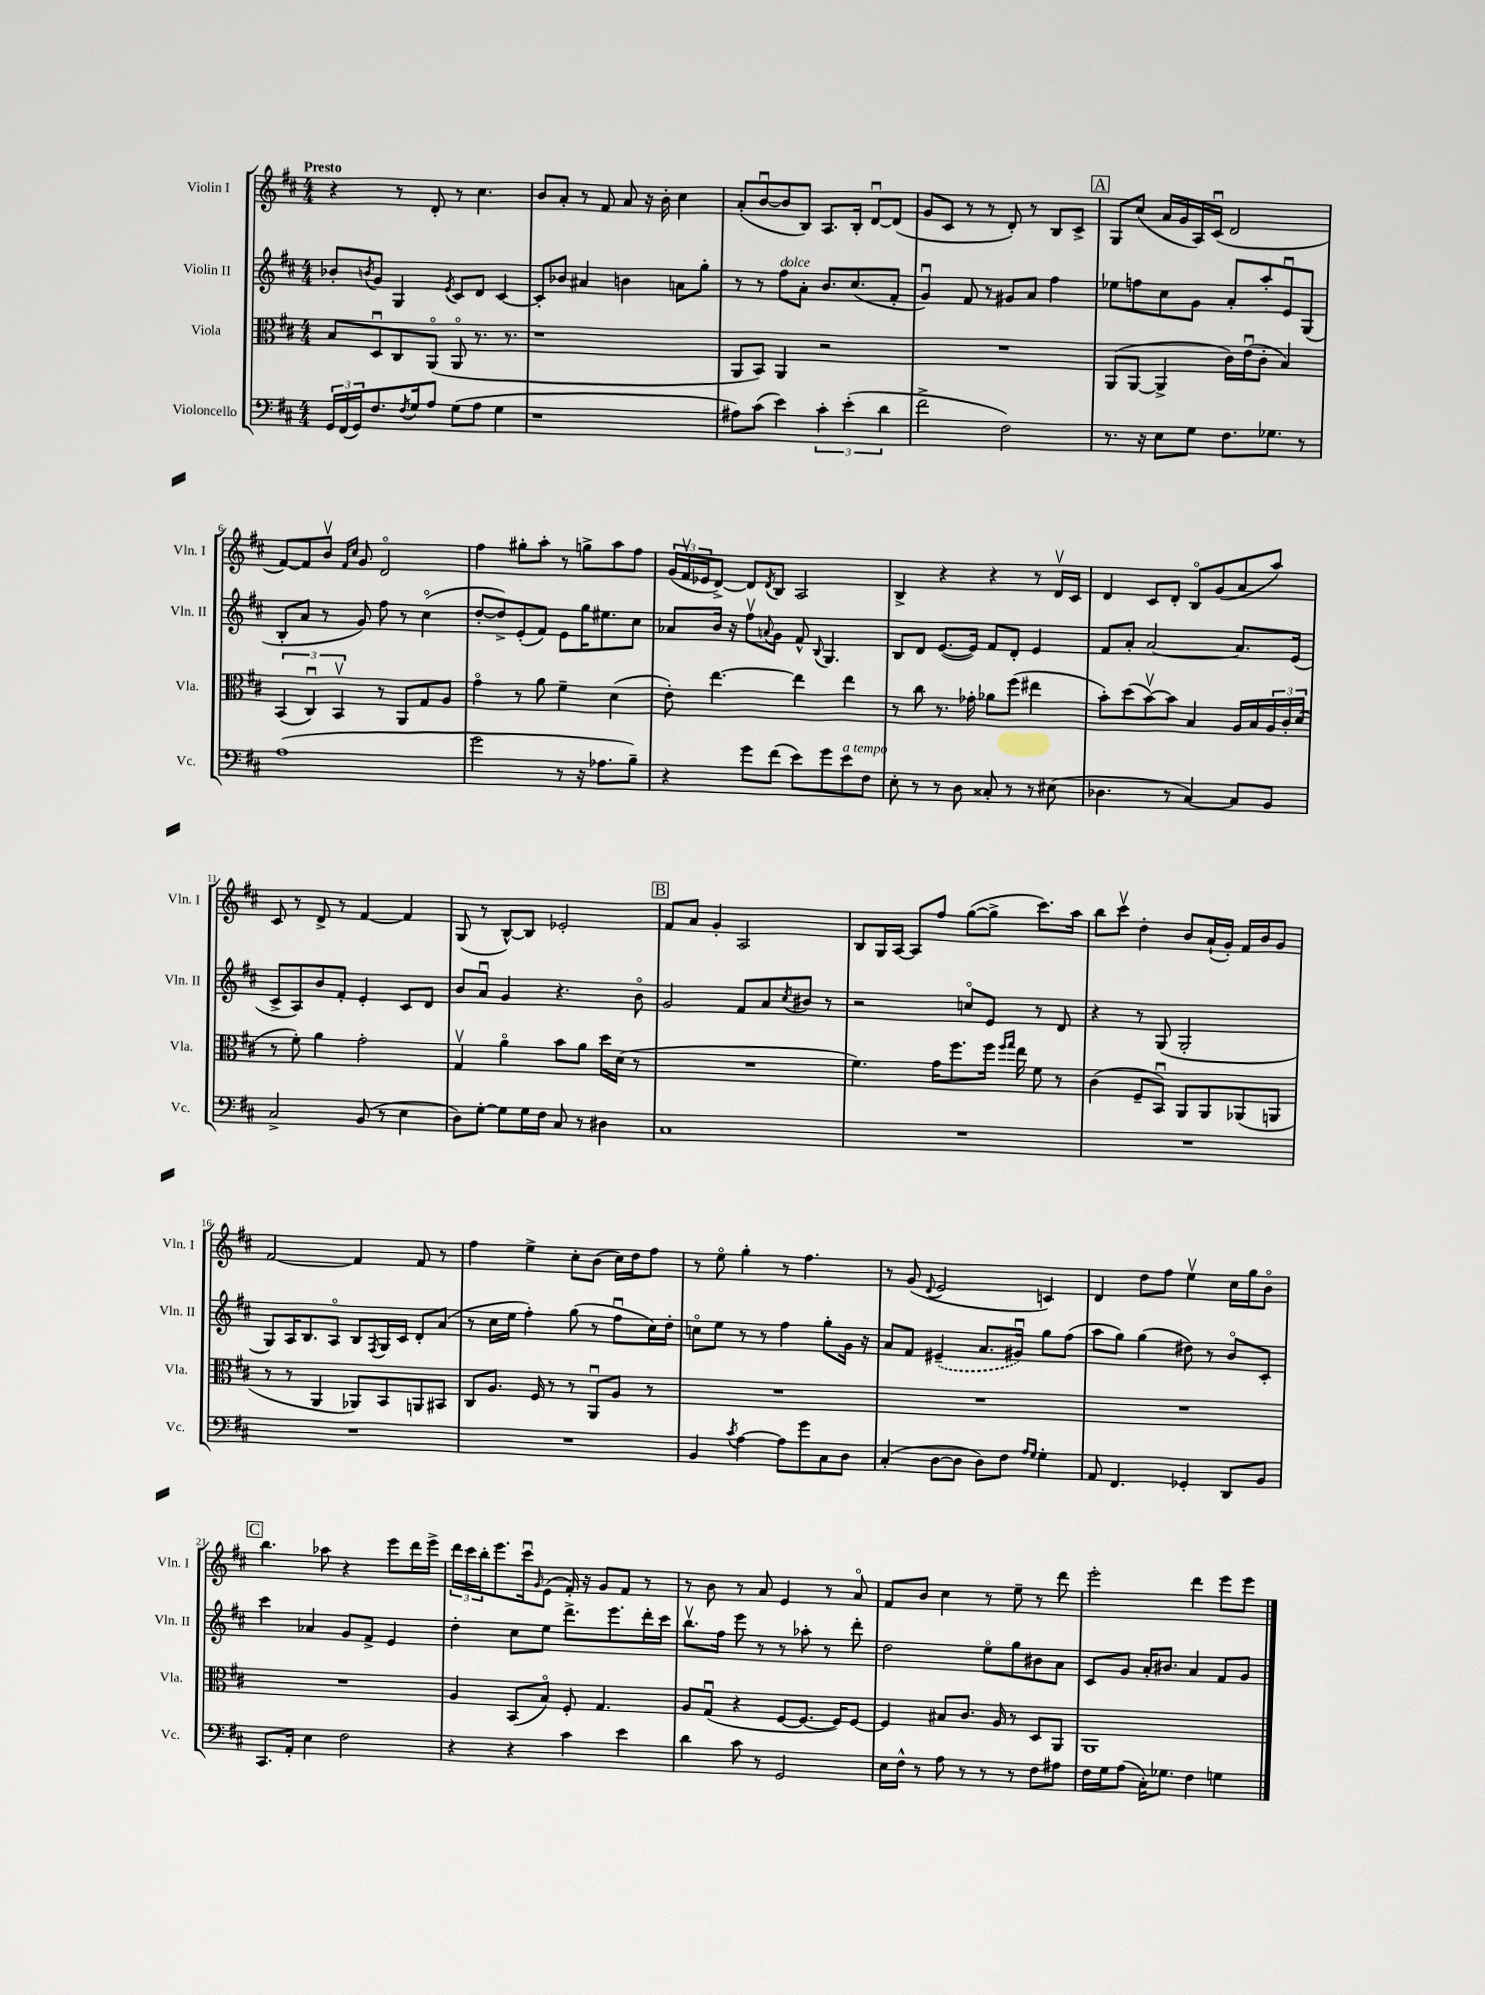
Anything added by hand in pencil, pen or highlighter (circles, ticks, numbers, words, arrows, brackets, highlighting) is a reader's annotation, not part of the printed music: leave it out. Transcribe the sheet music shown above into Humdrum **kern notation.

**kern	**kern	**kern	**kern
*staff4	*staff3	*staff2	*staff1
*clefF4	*clefC3	*clefG2	*clefG2
*k[f#c#]	*k[f#c#]	*k[f#c#]	*k[f#c#]
*M4/4	*M4/4	*M4/4	*M4/4
24GG	8B	8b-'	4r
(24FF#	.	.	.
24GG)	.	.	.
.	.	8qb	.
8.F#	8Du	8g	.
.	8C#	4G	8r
8qF#	.	.	.
16G	.	.	.
8A	(8AAo	.	8d'
.	.	8qe	.
(8G	8AAo	8c#	8r
8A	8.r	8d	4.cc#
4G	.	[4c#	.
.	8.r	.	.
=	=	=	=
1r	1r	8c#']	8b
.	.	8b-	8a'
.	.	4a#	8r
.	.	.	8f#
.	.	4b	8a
.	.	.	16r
.	.	.	16b'
.	.	8a	4cc#
.	.	8gg'	.
=	=	=	=
8A#)	8AA	8r	(8a'
(8c#	8BB)	8r	[8bu
4e)	4AA	8ff#	8b]
.	.	8a'	8B)
6c#'	2r	8.b	8.A
(6e'	.	.	.
.	.	(8.cc#	16B'
.	.	.	[8du
6d	.	.	.
.	.	8f#'	(8d]
=	=	=	=
2f#^	1r	4gu)	8g
.	.	.	8c#
.	.	8f#	8r
.	.	8r	8r
2F#)	.	8g#	8d')
.	.	8a	8r
.	.	4ff#	8B
.	.	.	8c#^
=	=	=	=
8.r	(8AA	8ee-	8G
.	[8AA	8ff	(8cc#
16r	.	.	.
8E	4AA^]	8cc#	16a
.	.	.	16g
8G	.	8g	16A)
.	.	.	(16c#u
8.F#	16c#)	8a'	2d
.	(16eu	.	.
.	8c#'	8aa'	.
8.G-	.	.	.
.	4B)	8eu	.
8r	.	(8G	.
=	=	=	=
(1A	(6BB	8B'	[8f#)
.	.	8a	8f#]
.	6C#u)	.	.
.	.	8r	8bv
.	6BBv	.	.
.	.	.	16qqf#
.	.	.	16qqcc#
.	.	8g)	8g
.	8r	8ff#	2do
.	8AA	8r	.
.	8G	(4cc#o	.
.	8A	.	.
=	=	=	=
2g	4go	[8dd'	4ff#
.	.	8dd^])	.
.	8r	(8e'	8gg#'
.	8a	8f#)	8aa'
8r	4f#~	8e	8r
16r	.	16gg	8gg^
8.A-	.	8.ee#	.
.	(4d	.	8aa
8B~)	.	8cc#	8ff#
=	=	=	=
4r	8e')	8a-	(24g
.	.	.	24f#v
.	.	.	24e-
.	[4.ee	16b	[8d^)
.	.	16r	.
8g	.	8ff#v	8d]
.	.	8qqa	8qd
(8f#	.	8g	8B
8e)	4ee]	8f#^^	2A
.	.	8qqB	.
8g	.	4.G	.
8e	4ee	.	.
8F#	.	.	.
=	=	=	=
8E'	8r	8B	4B^
8r	8cc#	8d	.
8r	8.r	([8.e	4r
8D	.	.	.
.	16g-'	16e])	.
8C##'	8a-	8f#	4r
8r	(8ff#	8d'	.
8r	4ee#	4e	8r
(8E#	.	.	16dv
.	.	.	16c#
=	=	=	=
4.D-	8b')	8f#	4d
.	(8dd	8a'	.
.	[8bv)	[2a	8c#
8r	8b]	.	8d'
[4C#)	4B	.	8Bo
.	.	.	(8g
8C#]	16A	8.a]	8a
.	16B	.	.
8BB	24A	.	8aa)
.	24c#'	.	.
.	.	(16e	.
.	(24d	.	.
=	=	=	=
2C#^	8r	8c#^	8c#
.	8f#')	8A)	8r
.	4a	8b	8d^
.	.	8f#'	8r
(8BB	2g'	4e'	[4f#
8r	.	.	.
4E	.	8c#	4f#]
.	.	8d	.
=	=	=	=
8D)	4Gv	8b	(8G
[8G'	.	8au	8r
8G]	4ao	4g	[8B^^)
16G	.	.	8B]
16F#	.	.	.
8C#	8b	4.r	2e-'
8r	8a	.	.
4D#	16dd	.	.
.	(16d	.	.
.	8r	8bo	.
=	=	=	=
1C#	1r	2g	8f#
.	.	.	8a
.	.	.	4g'
.	.	8f#	2A
.	.	8a	.
.	.	8qcc#	.
.	.	8b#	.
.	.	8r	.
=	=	=	=
1r	4.f#)	2r	8B
.	.	.	16G
.	.	.	[16A
.	.	.	8A]
.	16g	.	8ff#
.	8.ff#	.	.
.	.	8cco	([8gg
.	16ff#	8e	8gg^]
.	16qqff#	.	.
.	16qqgg	.	.
.	16ee	.	.
.	8f#	8r	8.ccc#)
.	8r	8d	.
.	.	.	16aa
=	=	=	=
1r	(4c#	4r	8bb
.	.	.	8ccc#v
.	8F#~	8r	4dd'
.	8BBu)	(8G	.
.	8AA	2G'	8b
.	8AA	.	(16a`
.	.	.	16g')
.	(8AA-	.	16f#
.	.	.	16b
.	8AA	.	8g
=	=	=	=
1r	8r	8G)	[2f#
.	8r	16A	.
.	.	8.B	.
.	4AA	.	.
.	.	8Ao	.
.	8AA-)	8B	4f#]
.	.	8qF#	.
.	8BB	16G	.
.	.	16c#	.
.	8AA	8d'	8f#
.	8BB#	(8a	8r
=	=	=	=
1r	8C#	8r	4ff#
.	8.A	16cc#	.
.	.	16ee	.
.	.	4ff#')	4ee^
.	16F#	.	.
.	8r	.	.
.	8r	(8gg	8cc#'
.	8AAu	8r	(8b
.	8A	8ff#u	16cc#)
.	.	.	16dd
.	8r	16cc#)	8ff#
.	.	16dd'	.
=	=	=	=
4BB	1r	8cco	8r
.	.	8ee	8eeo
8qc#	.	.	.
[4A	.	8r	4gg'
.	.	8r	.
8A]	.	4ff#	8r
8g	.	.	4.ff#
8C#	.	8gg'	.
8D	.	16g	.
.	.	16r	.
=	=	=	=
(4C#'	1r	8a	8r
.	.	8f#	(8g
.	.	.	8qqd
[8D	.	(4e#~	2e
8D]	.	.	.
8D)	.	8.a	.
8F#	.	.	.
.	.	16g#u)	.
16qqA	.	.	.
16qqG	.	.	.
4G'	.	8gg	4c)
.	.	(8ff#	.
=	=	=	=
8AA	1r	8aa	4d
4.FF#	.	8gg)	.
.	.	(4gg	8dd
.	.	.	8ff#
4GG-'	.	8dd#)	4eev
.	.	8r	.
8DD	.	8bo	16cc#
.	.	.	16gg
8BB	.	8c#'	8bo
=	=	=	=
8.CC#	1r	4ccc#	4.bb
16AA'	.	.	.
4E	.	4a-	.
.	.	.	8aa-
2F#	.	8g	4r
.	.	8f#^	.
.	.	4e	8eee
.	.	.	16ddd
.	.	.	16eee^
=	=	=	=
4r	4A	4dd'	24ddd
.	.	.	24ccc#
.	.	.	24bb'
.	.	.	8.eee
4r	(8BB	8cc#	.
.	.	.	16ccc#u
.	.	.	16qqg
.	8Bo)	8ee	(8e
4c#	8F#'	8.ddd^	16f#')
.	.	.	16r
.	4.G	.	8g
.	.	8.eee	.
4e	.	.	8f#
.	.	16ddd'	8r
.	.	16ccc#	.
=	=	=	=
4d	8A	8.bbv	8r
.	(8Gu	.	8b
.	.	16ff#	.
8c#	4r	8eee	8r
8r	.	8r	8a
2GG	[8F#	8r	4e
.	8.F#_	8aa-'	.
.	.	8r	8r
.	16F#])	.	.
.	[8F#	8ddd'	8ao
=	=	=	=
16E	4F#]	2dd	8f#
16F#^^	.	.	.
8r	.	.	8b
8A	8B#	.	4cc#
8r	8.c#	.	.
8r	.	8eeo	8r
.	16A	.	.
8r	8r	8gg	8ee~
8F#	8D	8b#	8r
8A#	8AA	8a	8ddd
=	=	=	=
16F#	1AA	8c#	2eee'
16G	.	.	.
(8A	.	8g	.
16C#')	.	16a'	.
8.G-	.	8.b#	.
4F#	.	4a	4ddd
4G	.	8f#	8eee
.	.	8g	8eee
==	==	==	==
*-	*-	*-	*-
